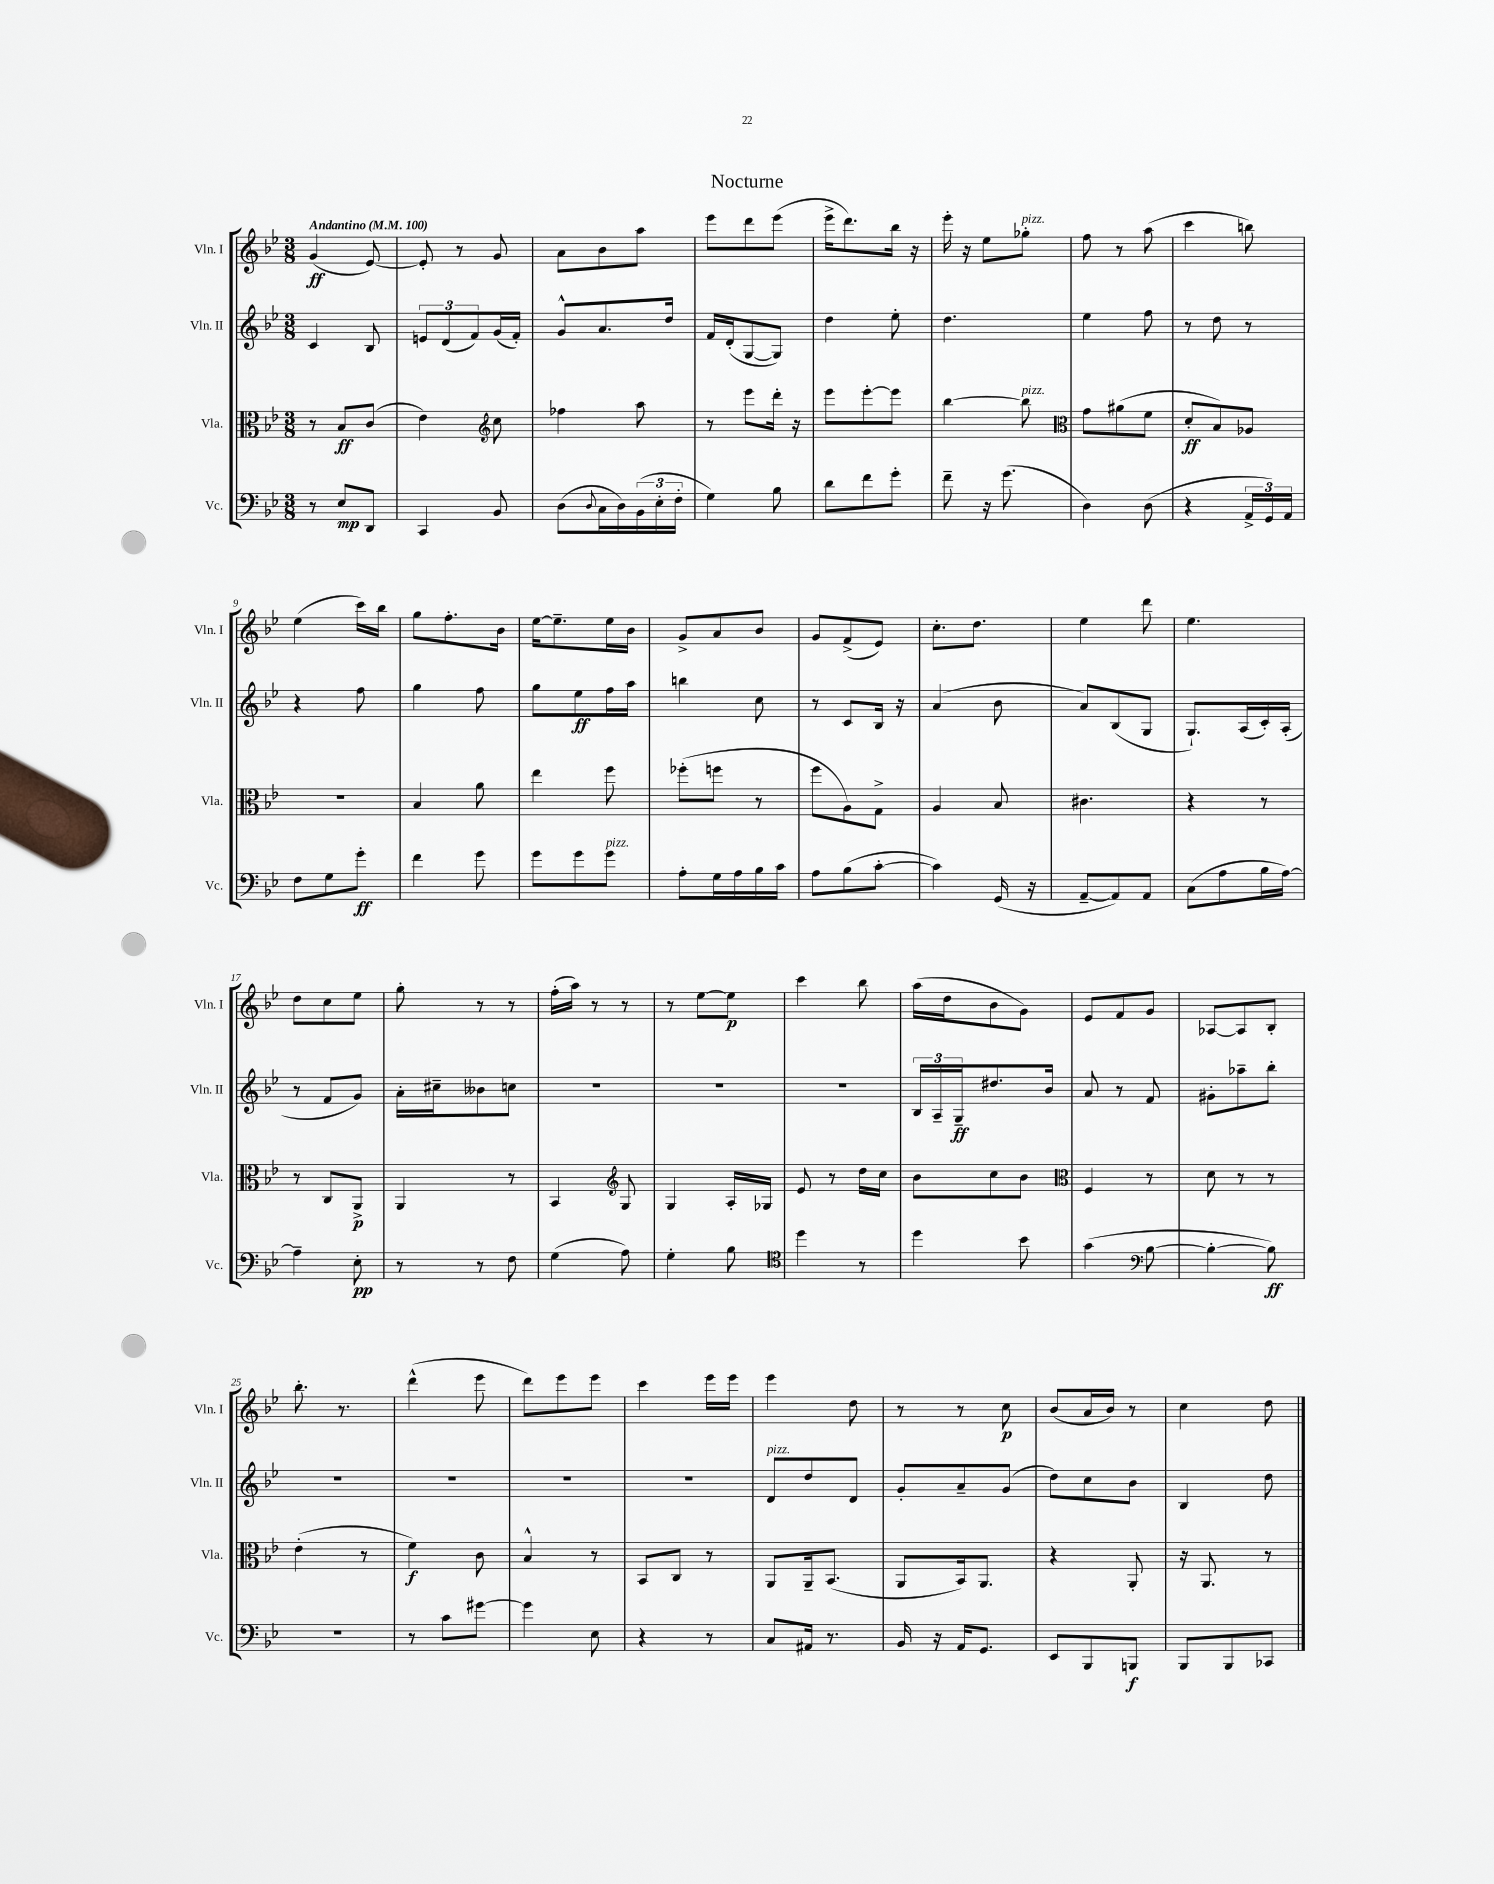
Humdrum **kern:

**kern	**kern	**kern	**kern
*staff4	*staff3	*staff2	*staff1
*clefF4	*clefC3	*clefG2	*clefG2
*k[b-e-]	*k[b-e-]	*k[b-e-]	*k[b-e-]
*M3/8	*M3/8	*M3/8	*M3/8
*MM100	*MM100	*MM100	*MM100
8r	8r	4c	(4g
8E-	8B-	.	.
8DD	(8c	8B-	[8e-)
=	=	=	=
4CC	4e-)	12e	8e-']
.	.	(12d	.
.	.	.	8r
.	.	12f)	.
*	*clefG2	*	*
8BB-	8cc	(16g	8g
.	.	16f')	.
=	=	=	=
(8D	4ff-	8g^^	8a
8qqD	.	.	.
16C	.	8.a	8b-
16D)	.	.	.
(24BB-	8aa	.	8aa
24E-'	.	.	.
.	.	16dd	.
24F'	.	.	.
=	=	=	=
4G)	8r	16f	8eee-
.	.	(16d'	.
.	8eee-	[8G	8ddd
8B-	16ddd'	8G])	(8eee-
.	16r	.	.
=	=	=	=
8d	8eee-	4dd	16eee-^
.	.	.	8.ddd)
8f	[8eee-'	.	.
8g'	8eee-]	8ee-'	16bb-
.	.	.	16r
=	=	=	=
8f~	[4bb-	4.dd	16eee-'
.	.	.	16r
16r	.	.	8ee-
(8.g	.	.	.
.	8bb-]	.	8gg-'
=	=	=	=
*	*clefC3	*	*
4D)	8g	4ee-	8ff
.	(8a#	.	8r
(8D	8f	8ff	(8aa
=	=	=	=
4r	8d'	8r	4ccc
.	8B-)	8dd	.
24AA^	8A-	8r	8bb)
24GG)	.	.	.
24AA	.	.	.
=	=	=	=
8F	4.r	4r	(4ee-
8G	.	.	.
8g'	.	8ff	16ccc)
.	.	.	16bb-
=	=	=	=
4f	4B-	4gg	8gg
.	.	.	8.ff'
8g	8a	8ff	.
.	.	.	16b-
=	=	=	=
8g	4ee-	8gg	[16ee-
.	.	.	8.ee-~]
8g	.	8ee-	.
8g	8ff	16ff	16ee-
.	.	16aa	16b-
=	=	=	=
8A'	(8ff-'	4bb	8g^
16G	8ff	.	8a
16A	.	.	.
16B-	8r	8cc	8b-
16c	.	.	.
=	=	=	=
8A	8ff	8r	8g
(8B-	8A)	8c	(8f^
[8c'	8G^	16B-	8e-)
.	.	16r	.
=	=	=	=
4c])	4A	(4a	8.cc'
.	.	.	8.dd
(16GG	8B-	8b-	.
16r	.	.	.
=	=	=	=
[8AA~	4.c#	8a)	4ee-
8AA])	.	(8B-	.
8AA	.	8G	8ddd
=	=	=	=
(8C	4r	8.G`)	4.ee-
8A	.	.	.
.	.	(16A	.
16B-	8r	16c')	.
[16A)	.	(16A'	.
=	=	=	=
4A~]	8r	8r	8dd
.	8C	8f	8cc
8E-'	8AA^	8g)	8ee-
=	=	=	=
8r	4AA	16a'	8gg'
.	.	16cc#~	.
8r	.	8b--	8r
8F	8r	8cc	8r
=	=	=	=
(4G	4BB-	4.r	(16ff'
.	.	.	16aa)
.	.	.	8r
*	*clefG2	*	*
8A)	8G	.	8r
=	=	=	=
4G'	4G	4.r	8r
.	.	.	[8ee-
8B-	16A'	.	8ee-]
.	16G-	.	.
=	=	=	=
*clefC4	*	*	*
4dd	8e-	4.r	4ccc
.	8r	.	.
8r	16dd	.	8bb-
.	16cc	.	.
=	=	=	=
4dd	8b-	24B-	(16aa
.	.	24A~	.
.	.	.	16dd
.	.	24G~	.
.	8cc	8.dd#	8b-
8b-	8b-	.	8g)
.	.	16b-	.
=	=	=	=
*	*clefC3	*	*
(4g	4F	8a	8e-
.	.	8r	8f
*clefF4	*	*	*
[8B-	8r	8f	8g
=	=	=	=
4B-'_	8d	8g#'	[8A-
.	8r	8aa-~	8A-]
8B-])	8r	8bb-'	8B-'
=	=	=	=
4.r	(4e-'	4.r	8.bb-'
.	.	.	8.r
.	8r	.	.
=	=	=	=
8r	4f)	4.r	(4ddd^^
8c	.	.	.
[8g#	8c	.	8eee-
=	=	=	=
4g#]	4B-^^	4.r	8ddd)
.	.	.	8eee-
8E-	8r	.	8eee-
=	=	=	=
4r	8BB-	4.r	4ccc
.	8C	.	.
8r	8r	.	16eee-
.	.	.	16eee-
=	=	=	=
8C	8AA	8d	4eee-
16AA#	16AA~	8dd	.
8.r	(8.BB-	.	.
.	.	8d	8dd
=	=	=	=
16BB-	8AA	8g'	8r
16r	.	.	.
16AA	16BB-)	8a~	8r
8.GG	8.AA	.	.
.	.	(8g	8cc
=	=	=	=
8EE-	4r	8dd)	(8b-
8BBB-	.	8cc	16a
.	.	.	16b-)
8BBB	8AA'	8b-	8r
=	=	=	=
8BBB-	16r	4B-	4cc
.	8.AA	.	.
8BBB-	.	.	.
8CC-	8r	8dd	8dd
==	==	==	==
*-	*-	*-	*-
